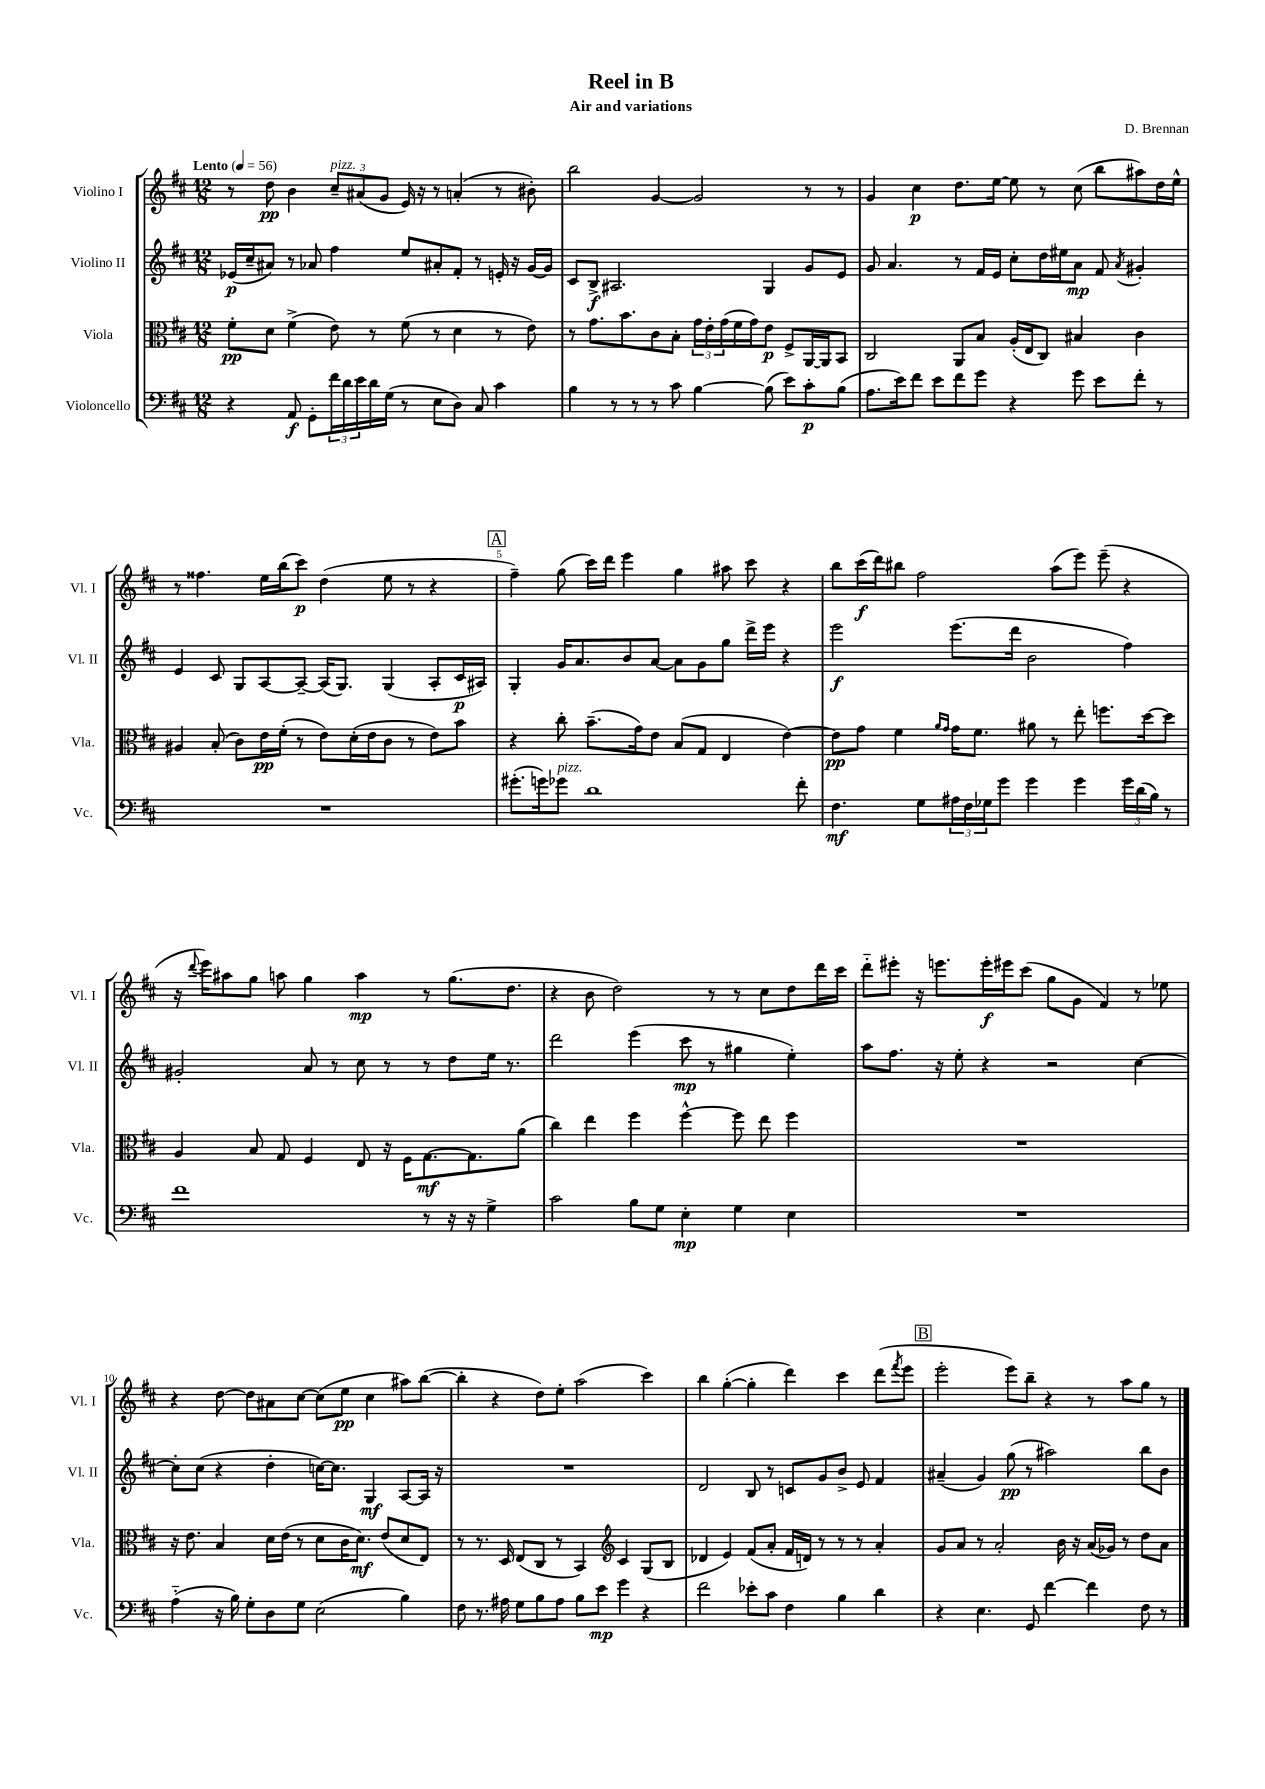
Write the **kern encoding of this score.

**kern	**kern	**kern	**kern
*staff4	*staff3	*staff2	*staff1
*clefF4	*clefC3	*clefG2	*clefG2
*k[f#c#]	*k[f#c#]	*k[f#c#]	*k[f#c#]
*M12/8	*M12/8	*M12/8	*M12/8
*MM56	*MM56	*MM56	*MM56
4r	8f#'	(16e-	8r
.	.	16cc#~	.
.	8d	8a#)	8dd
8AA	(4f#^	8r	4b
8GG'	.	8a-	.
24f#	8e)	4ff#	12cc#~
24d	.	.	.
24e	.	.	(12a#
16d	8r	.	.
.	.	.	12g
(16G	.	.	.
8r	(8f#	8ee	16e)
.	.	.	16r
8E	8r	8a#'	8r
8D)	4d	8f#'	(4a'
8C#	.	8r	.
4c#	8r	16e'	8r
.	.	16r	.
.	8e)	[16g	8b#')
.	.	16g]	.
=	=	=	=
4B	8r	8c#	2bb
.	8.g	8B^	.
8r	.	2.A#	.
.	8.b	.	.
8r	.	.	.
8r	8c#	.	[4g
8c#	8B'	.	.
[4B	24g	.	2g]
.	24e'	.	.
.	(24g	.	.
.	16f#	.	.
.	16g)	.	.
(8B]	8e	4G	.
8e)	8F#^	.	.
8c#'	[16AA	8g	8r
.	16AA]	.	.
(8B	8BB	8e	8r
=	=	=	=
8.A	2C#	8g	4g
.	.	4.a	.
16e)	.	.	.
8f#	.	.	4cc#
8e	.	.	.
8f#	8AA	8r	8.dd
8g	8B	16f#	.
.	.	16e	[16ee
4r	(16A'	8cc#'	8ee]
.	16E	.	.
.	8C#)	16dd	8r
.	.	16ee#	.
8g	4B#	8a	(8cc#
8e	.	8f#	8bb
.	.	8qa	.
8f#'	4c#	4g#'	8aa#)
8r	.	.	16dd
.	.	.	16ee^^
=	=	=	=
1.r	4A#	4e	8r
.	.	.	4.ff##
.	(8B'	8c#	.
.	8c#)	8G	.
.	16e	[8A	16ee
.	(16f#'	.	(16bb
.	8r	8A~_	8ccc#)
.	8e)	(16A]	(4dd
.	.	8.G)	.
.	(16d'	.	.
.	16e	.	.
.	8c#	(4G	8ee
.	8r	.	8r
.	8e)	8A'	4r
.	8b	16c#	.
.	.	16A#)	.
=	=	=	=
(8.g#'	4r	4G'	4ff#~)
16g)	.	.	.
8g-	8cc#'	16g	(8gg
.	.	8.a	.
1d	(8.b~	.	16ccc#)
.	.	.	16ddd
.	.	8b	4eee
.	16g)	.	.
.	8e	[8a	.
.	(8B	8a]	4gg
.	8G	8g	.
.	4E	8gg	8aa#
.	.	16ddd^	8ccc#
.	.	16eee	.
.	[4e)	4r	4r
8f#'	.	.	.
=	=	=	=
4.F#	8e]	2eee	8bb
.	8g	.	(16ccc#
.	.	.	16ddd)
.	4f#	.	8bb#
8G	.	.	2ff#
.	16qqa	.	.
.	16qqg	.	.
24A#	16g	(8.eee	.
24F#	.	.	.
.	8.f#	.	.
24G-	.	.	.
8g	.	.	.
.	.	16ddd	.
4g	8a#	2b	.
.	8r	.	(8aa
4g	8ee'	.	8eee)
.	8.ff	.	(8eee~
24g	.	4ff#)	4r
(24d	.	.	.
.	[16dd	.	.
24B)	.	.	.
8r	8dd]	.	.
=	=	=	=
1f#	4A	2g#'	16r
.	.	.	8qqddd
.	.	.	16eee)
.	.	.	8aa#
.	8B	.	8gg
.	8G	.	8aa
.	4F#	8a	4gg
.	.	8r	.
.	8E	8cc#	4aa
.	16r	8r	.
.	16F#	.	.
8r	[8.G	8r	8r
16r	.	8dd	(8.gg
16r	8.G]	.	.
4G^	.	16ee	.
.	.	8.r	8.dd
.	(8a	.	.
=	=	=	=
2c#	4cc#)	2ddd	4r
.	4ee	.	8b
.	.	.	2dd)
8B	4ff#	(4eee	.
8G	.	.	.
4E'	[4ff#^^	8ccc#	.
.	.	8r	8r
4G	8ff#]	4gg#	8r
.	8ee	.	8cc#
4E	4ff#	4ee')	8dd
.	.	.	16ddd
.	.	.	16ccc#
=	=	=	=
1.r	1.r	8aa	8ddd'~
.	.	8.ff#	8eee#'
.	.	.	16r
.	.	16r	8.eee
.	.	8ee'	.
.	.	4r	16eee'
.	.	.	16eee#
.	.	.	(8ccc#
.	.	2r	8gg
.	.	.	8g
.	.	.	4f#)
.	.	[4cc#	8r
.	.	.	8ee-
=	=	=	=
(4A'~	16r	8cc#']	4r
.	8.e	.	.
.	.	(8cc#	.
16r	4B	4r	[8dd
16B)	.	.	.
8G'	.	.	8dd]
8D	16d	4dd'	8a#
.	(16e	.	.
8G	8r	.	[8cc#
(2E	8d	[16cc)	(8cc#]
.	.	8.cc]	.
.	16c#	.	8ee
.	8.d)	.	.
.	.	4G	4cc#
.	(8e	.	.
4B)	8d	[8A	8aa#)
.	8E)	16A]	([8bb
.	.	16r	.
=	=	=	=
8F#	8r	1.r	4bb']
8.r	8.r	.	.
.	.	.	4r
16A#	16D	.	.
8G	(8E	.	.
8B	8C#	.	8dd)
8A#	8r	.	8ee'
8B	4BB)	.	(2aa
8e	.	.	.
*	*clefG2	*	*
4g	4c#	.	.
4r	(8G	.	4ccc#)
.	8B	.	.
=	=	=	=
2f#	4d-	2d	4bb
.	4e)	.	([4gg'
8e-'	(8f#	8B	4gg']
8c#	8a'	8r	.
4F#	16f#	8c	4ddd)
.	16d)	.	.
.	8r	8g	.
4B	8r	8b^	4ccc#
.	8r	8e	.
4d	4a'	4f#	(8ddd
.	.	.	8qfff#
.	.	.	8eee
=	=	=	=
4r	8g	(4a#~	2eee'
.	8a	.	.
4.E	8r	4g)	.
.	2a'	.	.
.	.	(8gg	8eee)
8GG	.	8r	8bb~
[4f#	.	2aa#)	4r
.	16b	.	.
.	16r	.	.
4f#]	(16a	.	8r
.	16g-)	.	.
.	8r	.	8aa
8F#	8dd	8bb	8gg
8r	8a	8b	8r
==	==	==	==
*-	*-	*-	*-
